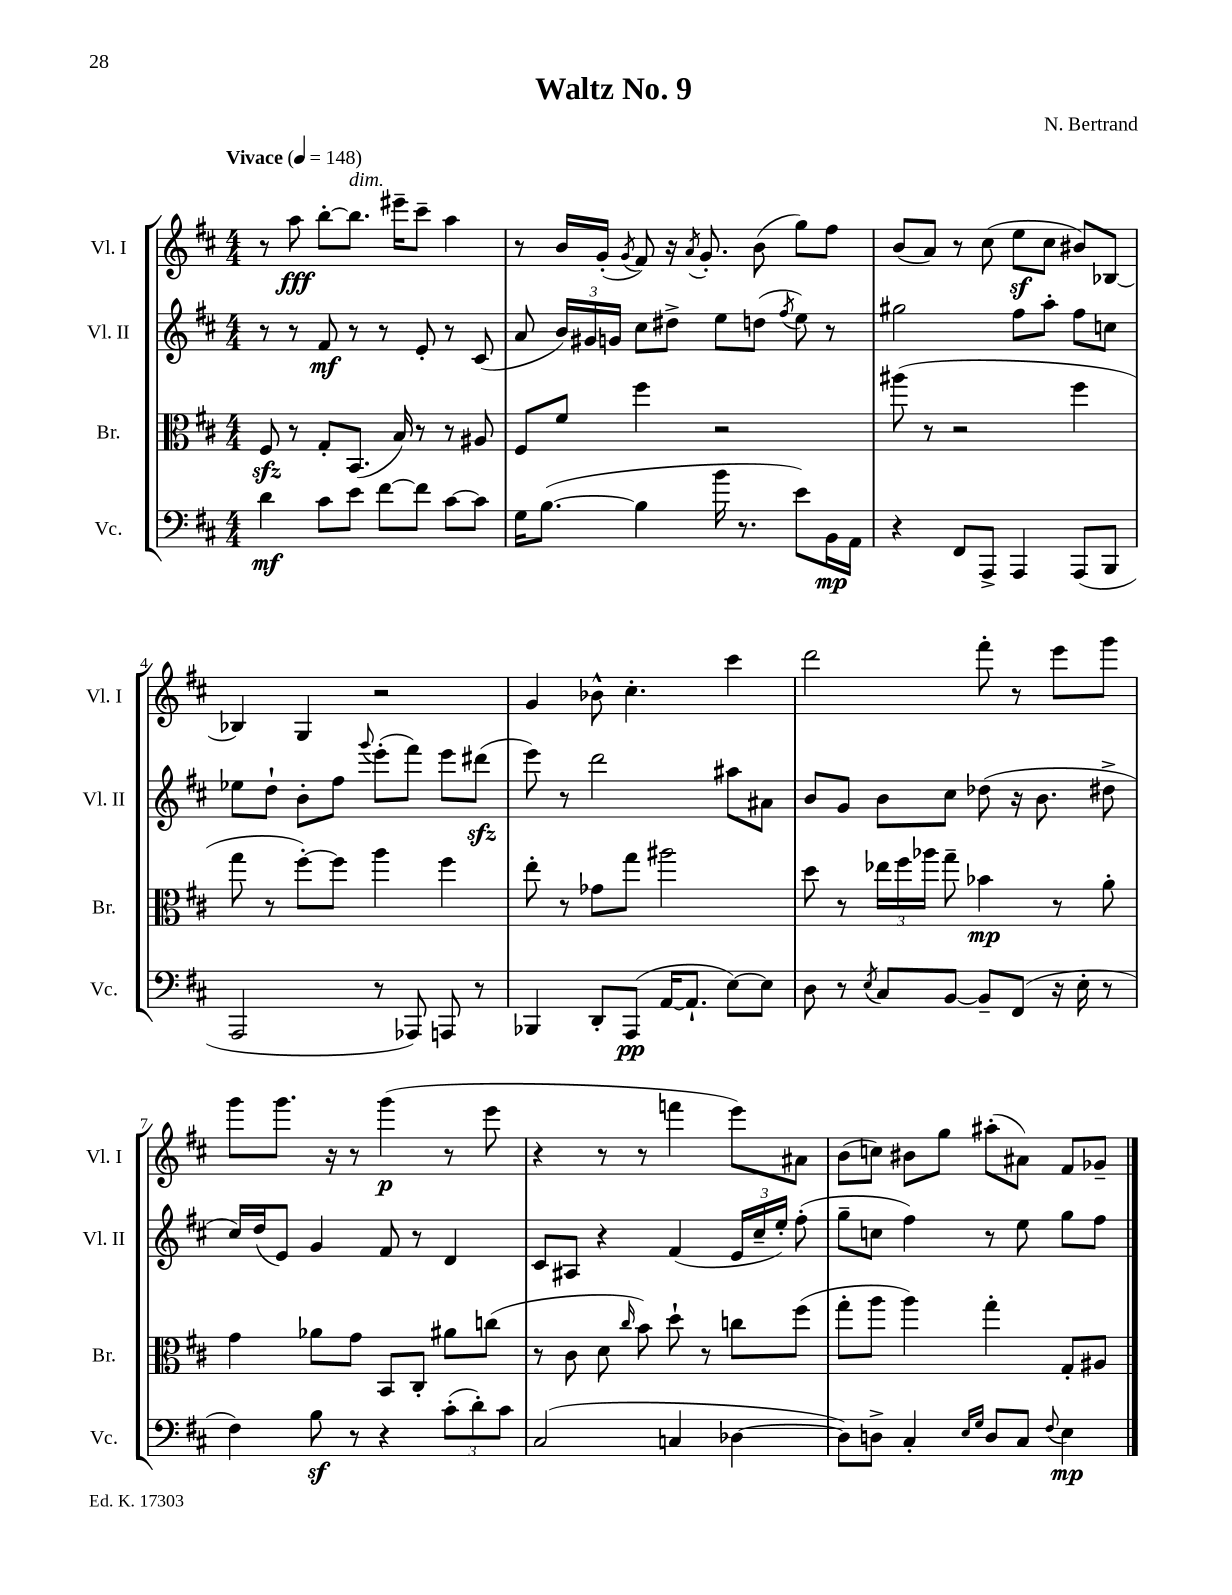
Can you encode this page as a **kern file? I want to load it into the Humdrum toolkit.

**kern	**kern	**kern	**kern
*staff4	*staff3	*staff2	*staff1
*clefF4	*clefC3	*clefG2	*clefG2
*k[f#c#]	*k[f#c#]	*k[f#c#]	*k[f#c#]
*M4/4	*M4/4	*M4/4	*M4/4
*MM148	*MM148	*MM148	*MM148
4d	8F#	8r	8r
.	8r	8r	8aa
8c#	8G'	8f#	[8bb'
8e	(8.BB	8r	8.bb]
[8f#	.	8r	.
.	16B)	.	16eee#~
8f#]	8r	8e'	8ccc#~
[8c#	8r	8r	4aa
8c#]	8A#	(8c#	.
=	=	=	=
16G	8F#	8a	8r
([8.B	.	.	.
.	8f#	24b)	16b
.	.	24g#	.
.	.	.	(16g'
.	.	24g	.
.	.	.	8qg
4B]	4ff#	8cc#	8f#)
.	.	8dd#^	16r
.	.	.	8qa
.	.	.	8.g'
16b	2r	8ee	.
8.r	.	.	.
.	.	(8dd	(8b
.	.	8qff#	.
8e)	.	8ee)	8gg)
16BB	.	8r	8ff#
16AA	.	.	.
=	=	=	=
4r	(8aa#	2gg#	(8b
.	8r	.	8a)
8FF#	2r	.	8r
8AAA^	.	.	(8cc#
4AAA	.	8ff#	8ee
.	.	8aa'	8cc#
(8AAA	4ff#	8ff#	8b#)
8BBB	.	8cc	[8B-
=	=	=	=
2AAA	8gg	8ee-	4B-]
.	8r	8dd`	.
.	[8ff#')	8b'	4G
.	8ff#]	8ff#	.
.	.	8qqggg	.
8r	4aa	(8eee'	2r
8AAA-)	.	8fff#)	.
8AAA	4ff#	8eee	.
8r	.	(8ddd#	.
=	=	=	=
4BBB-	8ee'	8eee)	4g
.	8r	8r	.
8DD'	8g-	2ddd	8b-^^
(8AAA	8gg	.	4.cc#'
[16AA	2aa#	.	.
8.AA`]	.	.	.
[8E)	.	8aa#	4ccc#
8E]	.	8a#	.
=	=	=	=
8D	8dd	8b	2ddd
8r	8r	8g	.
8qE	.	.	.
8C#	24ee-	8b	.
.	24ff#	.	.
.	24aa-	.	.
[8BB	8gg~	8cc#	.
8BB~]	4b-	(8dd-	8fff#'
(8FF#	.	16r	8r
.	.	8.b	.
16r	8r	.	8eee
16E'	.	.	.
8r	8a'	8dd#^	8ggg
=	=	=	=
4F#)	4g	16cc#)	8ggg
.	.	(16dd	.
.	.	8e)	8.ggg
8B	8a-	4g	.
.	.	.	16r
8r	8g	.	8r
4r	8BB	8f#	(4ggg
.	8C#'	8r	.
(12c#'	8a#	4d	8r
12d')	.	.	.
.	(8cc	.	8eee
12c#	.	.	.
=	=	=	=
(2C#	8r	8c#	4r
.	8c#	8A#	.
.	8d	4r	8r
.	16qqcc#	.	.
.	8b)	.	8r
4C	8dd`	(4f#	4fff
.	8r	.	.
[4D-	8cc	24e	8eee)
.	.	24cc#~	.
.	.	24ee')	.
.	(8ff#	(8ff#'	8a#
=	=	=	=
8D-])	8gg'	8gg~	(8b
8D^	8aa	8cc	8cc)
4C#'	4aa)	4ff#)	8b#
.	.	.	8gg
16qqE	.	.	.
16qqG	.	.	.
8D	4gg'	8r	(8aa#'
8C#	.	8ee	8a#)
8qqF#	.	.	.
4E	8G'	8gg	8f#
.	8A#	8ff#	8g-~
==	==	==	==
*-	*-	*-	*-
